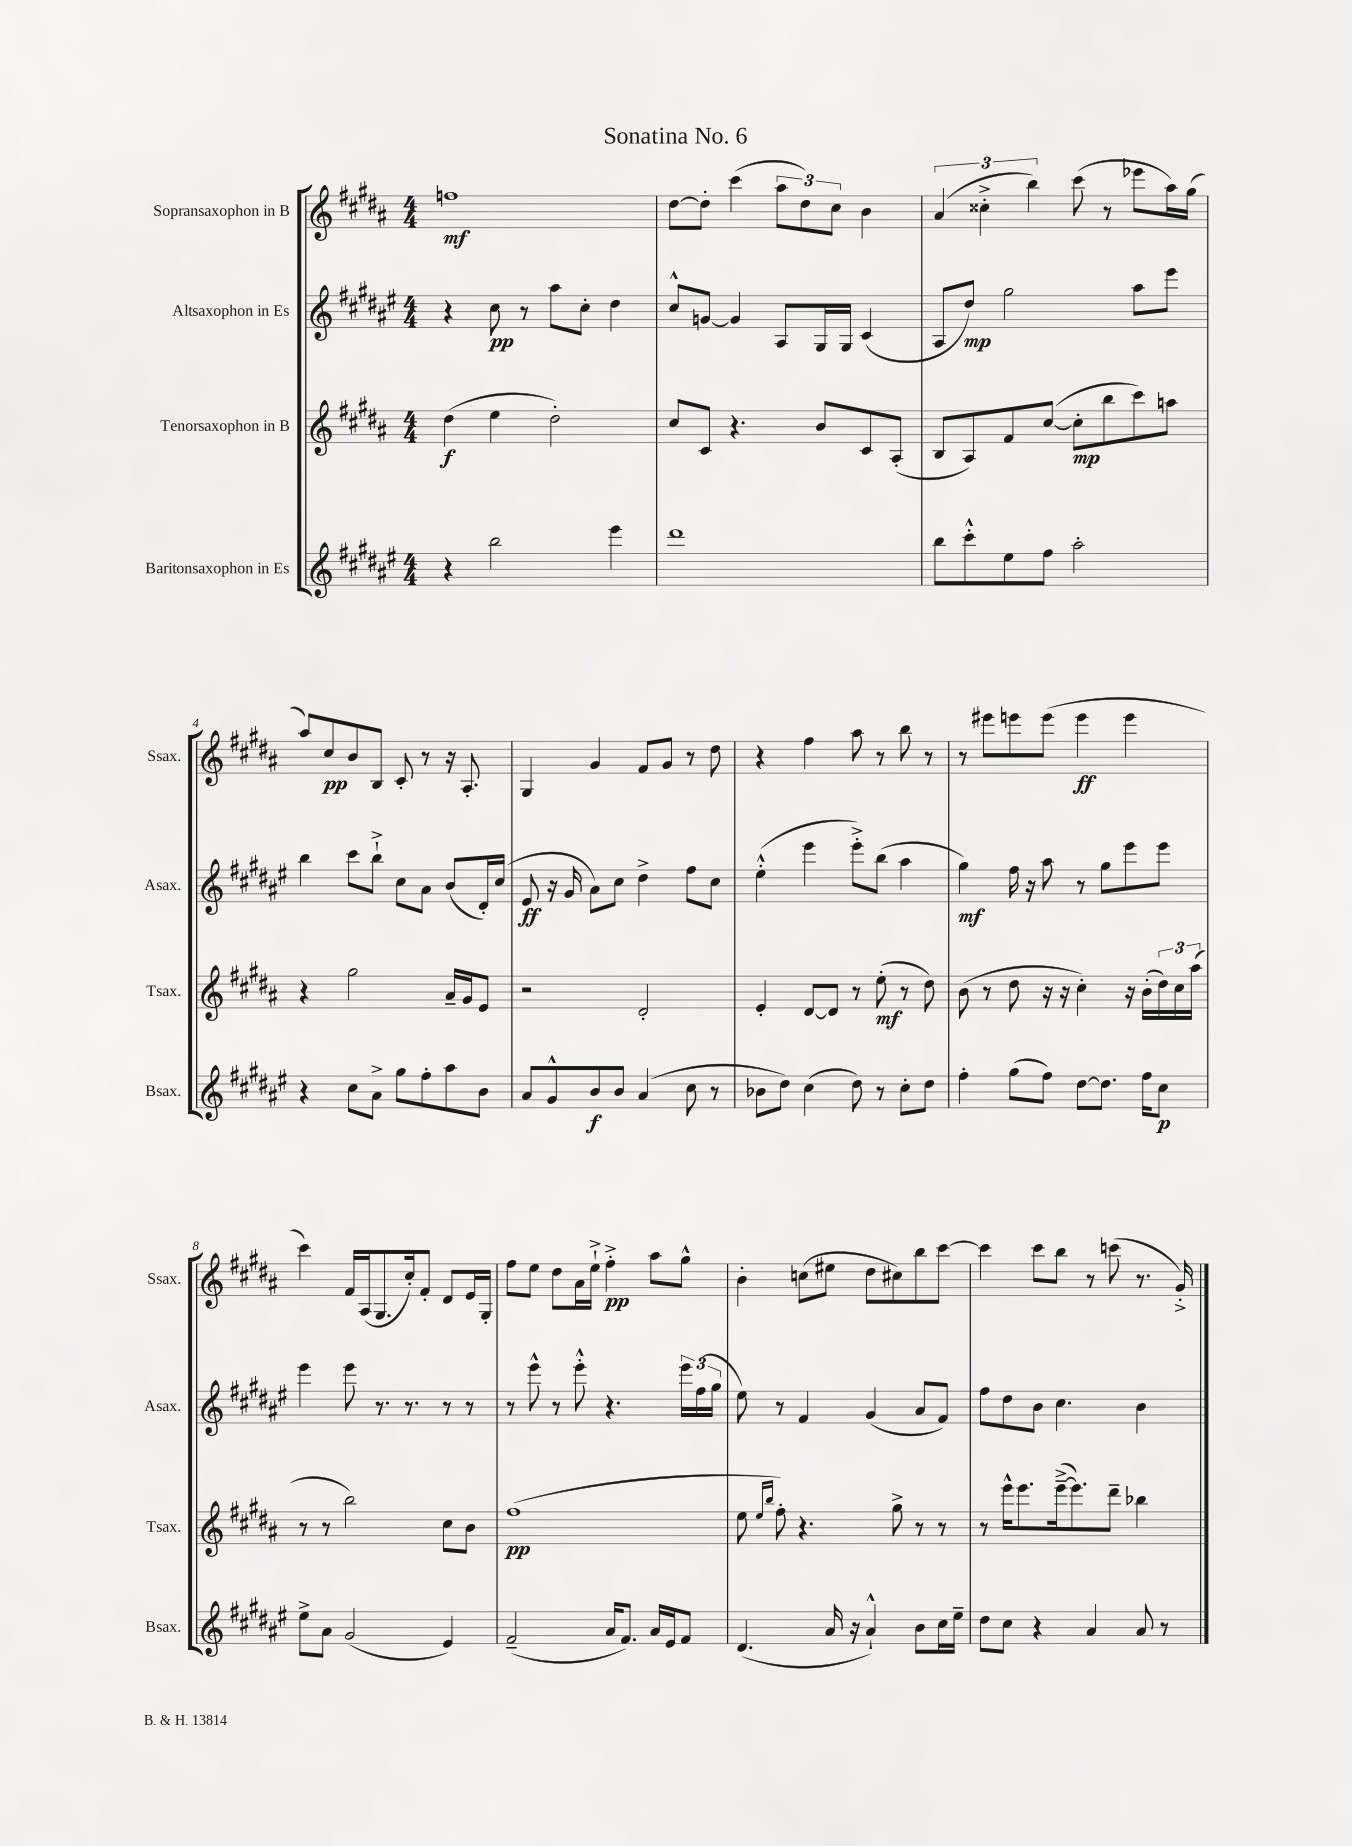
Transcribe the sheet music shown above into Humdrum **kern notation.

**kern	**kern	**kern	**kern
*staff4	*staff3	*staff2	*staff1
*clefG2	*clefG2	*clefG2	*clefG2
*k[f#c#g#d#a#e#]	*k[f#c#g#d#a#]	*k[f#c#g#d#a#e#]	*k[f#c#g#d#a#]
*M4/4	*M4/4	*M4/4	*M4/4
4r	(4dd#	4r	1ff
2bb	4ee	8cc#	.
.	.	8r	.
.	2dd#')	8aa#	.
.	.	8cc#'	.
4eee#	.	4dd#	.
=	=	=	=
1ddd#	8cc#	8cc#^^	[8dd#
.	8c#	[8g	8dd#']
.	4.r	4g]	(4ccc#
.	.	8A#	12aa#
.	.	.	12dd#)
.	8b	16G#	.
.	.	.	12cc#
.	.	16G#	.
.	8c#	(4c#	4b
.	(8A#'	.	.
=	=	=	=
8bb	8B	8A#	(6a#
8ccc#'^^	8A#)	8dd#)	.
.	.	.	6cc##'^
8ee#	8f#	2gg#	.
.	.	.	6bb)
8ff#	([8cc#	.	.
2aa#'	8cc#']	.	(8ccc#
.	8bb	.	8r
.	8ccc#)	8aa#	8eee-
.	8aa	8eee#	16aa#)
.	.	.	(16gg#
=	=	=	=
4r	4r	4bb	8aa#)
.	.	.	8cc#
8cc#	2gg#	8ccc#	8b
8a#^	.	8bb`^	8B
8gg#	.	8cc#	8c#'
8ff#'	.	8a#	8r
8aa#	16a#~	(8b	16r
.	16g#	.	8.A#'
8b	8e	16d#')	.
.	.	(16cc#	.
=	=	=	=
8a#	2r	8e#	4G#
8g#^^	.	16r	.
.	.	16g#	.
8b	.	8a#)	4g#
8b	.	8cc#	.
(4a#	2d#'	4dd#^	8f#
.	.	.	8g#
8cc#	.	8ff#	8r
8r	.	8cc#	8dd#
=	=	=	=
8b-	4e'	(4ee#'^^	4r
8dd#)	.	.	.
(4cc#	[8d#	4eee#	4ff#
.	8d#]	.	.
8dd#)	8r	8eee#'^)	8aa#
8r	(8ee'	(8bb	8r
8cc#'	8r	4aa#	8bb
8dd#	8dd#)	.	8r
=	=	=	=
4ff#'	(8b	4gg#)	8r
.	8r	.	8eee#
(8gg#	8dd#	16ff#	8eee
.	.	16r	.
8ff#)	16r	8aa#	(8eee
.	16r	.	.
[8dd#	4cc#')	8r	4eee
8.dd#]	.	8gg#	.
.	16r	8eee#	4eee
16ff#	(16b'	.	.
8cc#	24dd#)	8eee#	.
.	24cc#	.	.
.	(24aa#	.	.
=	=	=	=
8ee#^	8r	4eee#	4ccc#)
8a#	8r	.	.
(2g#	2bb)	8eee#	16f#
.	.	.	(16A#
.	.	8.r	8.G#
.	.	8.r	16cc#')
.	.	.	8f#'
4e#)	8cc#	8r	8d#
.	8b	8r	16e
.	.	.	16G#'
=	=	=	=
(2f#~	(1ff#	8r	8ff#
.	.	8eee#^^	8ee
.	.	8r	8dd#
.	.	8eee#'^^	16a#
.	.	.	16ee`^
16a#	.	4.r	4ff#'^
8.f#)	.	.	.
16a#	.	.	8aa#
16e#	.	.	.
8f#	.	24eee#	8gg#^^
.	.	(24ff#	.
.	.	24gg#	.
=	=	=	=
(4.d#	8ee	8ee#)	4b'
.	16qqee	.	.
.	16qqbb	.	.
.	8ff#')	8r	.
.	4.r	4f#	(8cc
16a#	.	.	8ee#
16r	.	.	.
4a#`^^)	.	(4g#	8dd#
.	8gg#^	.	8cc#)
8b	8r	8a#	8bb
16cc#	8r	8f#)	[8ccc#
16ee#~	.	.	.
=	=	=	=
8dd#	8r	8ff#	4ccc#]
8cc#	16eee^^	8dd#	.
.	8.eee	.	.
4r	.	8b	8ccc#
.	([16eee~^	4.cc#	8bb
.	8.eee])	.	.
4a#	.	.	8r
.	8ddd#~	.	(8ccc
8a#	4bb-	4b	8.r
8r	.	.	.
.	.	.	16g#'^)
==	==	==	==
*-	*-	*-	*-
